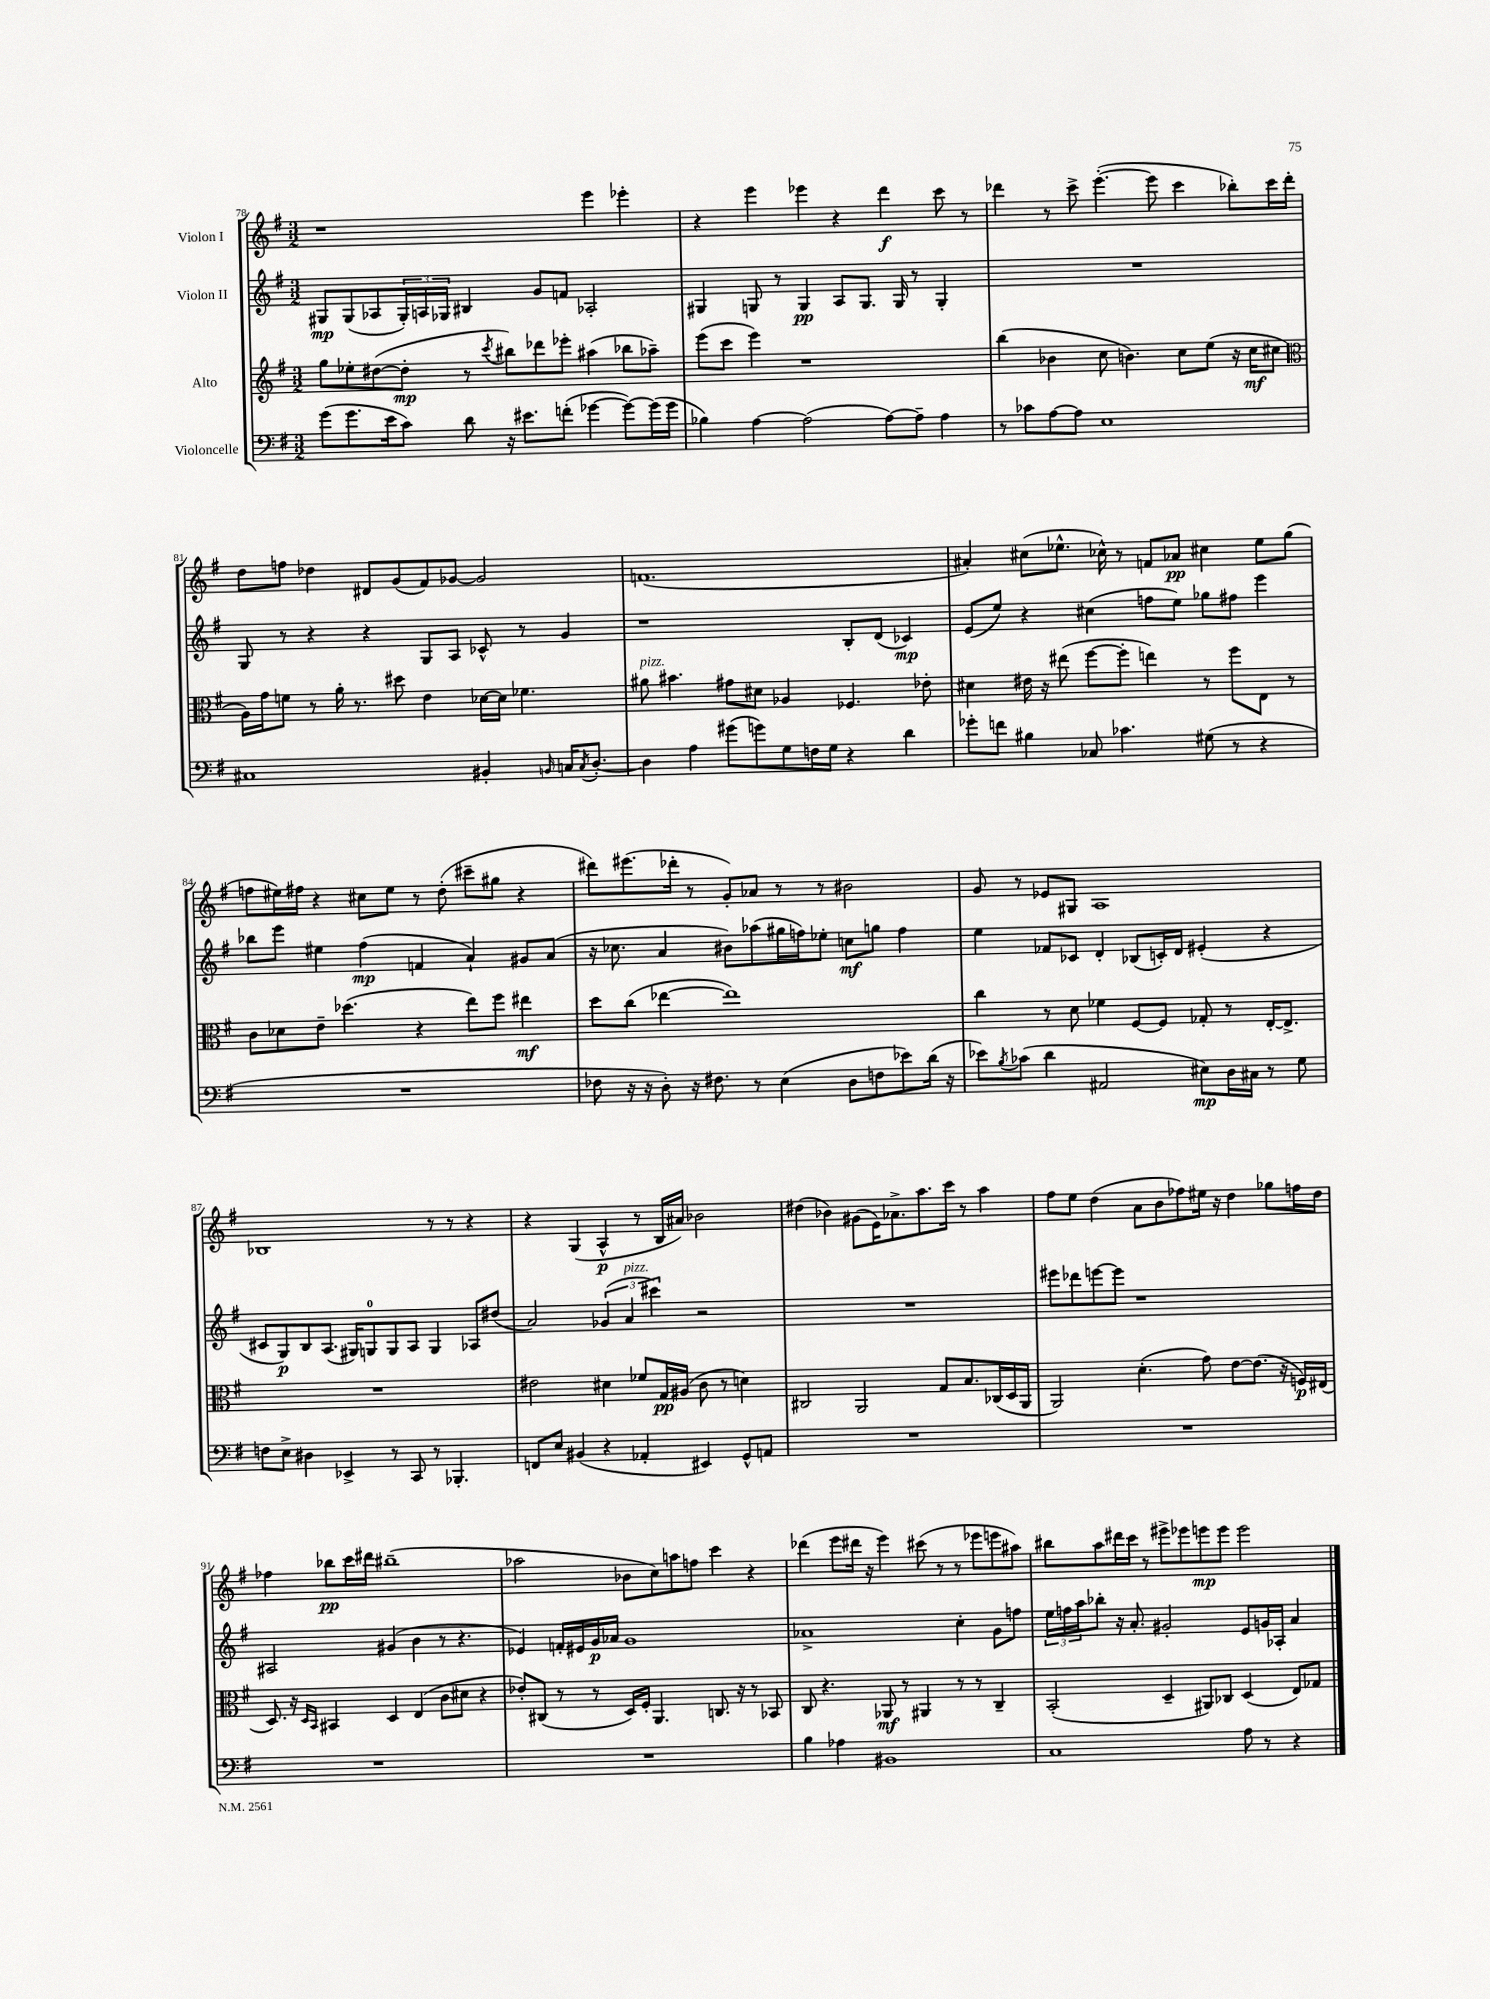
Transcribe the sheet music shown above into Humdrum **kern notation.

**kern	**kern	**kern	**kern
*staff4	*staff3	*staff2	*staff1
*clefF4	*clefG2	*clefG2	*clefG2
*k[f#]	*k[f#]	*k[f#]	*k[f#]
*M3/2	*M3/2	*M3/2	*M3/2
(8g	8gg	8G#	1r
8.g	8ee-'	(8G#	.
.	([8dd#	8A-	.
16e	.	.	.
8c)	8dd#']	24G#')	.
.	.	24A	.
.	.	24G-	.
8d	8r	4B#	.
.	8qccc	.	.
16r	8bb#)	.	.
8.e#	.	.	.
.	8ddd-	8g	.
(8f'	8eee-'	8f	.
[4g-	(4aa#	2A-'	4eee
8g-_)	8bb-	.	4eee-'
(16g-]	8aa-~)	.	.
16g-	.	.	.
=	=	=	=
4B-)	(8eee	4G#	4r
.	8ccc	.	.
[4A	4eee)	8G	4eee
.	.	8r	.
(2A]	1r	4G	4eee-
.	.	8A	4r
.	.	8.G	.
[8A)	.	.	4ddd
.	.	16G	.
8A~]	.	8r	.
4A	.	4G'	8ccc
.	.	.	8r
=	=	=	=
8r	(4bb	1.r	4ddd-
8c-	.	.	.
[8A	4b-	.	8r
8A]	.	.	8ccc^
1E	8cc	.	([4.eee'
.	4.b)	.	.
.	.	.	8eee]
.	8cc	.	4ccc
.	(8ee	.	.
.	16r	.	8bb-')
.	16cc	.	.
.	8cc#	.	16ccc
.	.	.	16ddd-'
=	=	=	=
*	*clefC3	*	*
1C#	16A)	8G	8dd
.	16g	.	.
.	8f	8r	8ff
.	8r	4r	4dd-
.	16a'	.	.
.	8.r	.	.
.	.	4r	8d#
.	8dd#	.	(8g
.	4e	8G	8f#)
.	.	8A	[8g-
4BB#'	[16d-	8c-^^	2g-]
.	16d-]	.	.
.	4.f-	8r	.
16qqBB	.	.	.
16C	.	4g	.
8qC	.	.	.
[8.D'	.	.	.
=	=	=	=
4D]	8a#	1r	(1.f
.	4.b#	.	.
4A	.	.	.
(8g#	8g#	.	.
8g)	8d#	.	.
8G	4A-	.	.
16F	.	.	.
16G	.	.	.
4r	4.F-	8B'	.
.	.	(8d	.
4d	.	4c-)	.
.	8e-'	.	.
=	=	=	=
8g-'	4d#	(8e	4a#')
8f	.	8ee)	.
4B#	16e#	4r	(8cc#
.	16r	.	.
.	(8ee#	.	8.ee-^^
8C-	[8ff#	(4cc#	.
.	.	.	16cc-^^)
4.c-	8ff#']	.	8r
.	4ee)	8ff	8f
.	.	8ee)	8a-
(8G#	8r	8gg-	4cc#
8r	8ff#	8ff#	.
4r	8E	4eee	8ee-
.	8r	.	(8gg
=	=	=	=
1.r	8c	8bb-	8ff
.	8d-	8eee	16ee#)
.	.	.	16ff#
.	8e~	4ee#	4r
.	(4.dd-	.	.
.	.	(4ff#	8cc#
.	.	.	8ee#
.	4r	4f	8r
.	.	.	(8dd'
.	8ee)	4a`)	8ccc#~
.	8ff#	.	8gg#
.	4ee#	8g#	4r
.	.	(8a	.
=	=	=	=
8F-	8dd	16r	8ddd#)
.	.	8.cc-	.
16r	(8cc	.	(8.eee#
16r	.	.	.
8D')	[4ee-	4a	.
.	.	.	16ddd-'
16r	.	.	8r
8.F#	.	.	.
.	1ee-])	8b#)	8g')
8r	.	(8aa-	8a-
(4E	.	16gg#	8r
.	.	16ff)	.
.	.	8ee-'	8r
8D	.	8cc	2b#
8F	.	8gg	.
8e-)	.	4ff	.
(16d	.	.	.
16r	.	.	.
=	=	=	=
8e-)	4cc	4ee	8g
8qB	.	.	.
(8c-	.	.	8r
4d	8r	8f-	8e-
.	8d	8c-	8G#
2AA#	4f-	4d'	1A
.	[8F#	(8B-	.
.	8F#]	16c')	.
.	.	16d	.
8E#)	8G-'	(4e#'	.
16D	8r	.	.
16C#	.	.	.
8r	[16E'	4r	.
.	8.E^]	.	.
8G	.	.	.
=	=	=	=
8F	1.r	8c#	1B-
8E^	.	8G)	.
4D#	.	8B	.
.	.	(8.A	.
4EE-^	.	.	.
.	.	16G#)	.
.	.	8G	.
8r	.	8G	.
8CC	.	8A	.
8r	.	4G	8r
4.BBB-'	.	.	8r
.	.	8A-	4r
.	.	(8dd#	.
=	=	=	=
8FF	2e#	2a)	4r
8E	.	.	.
(4BB#	.	.	(4G
4r	4d#	(6g-	4A^^
.	.	6a	.
4AA-'	8f-	.	8r
.	.	6ccc#)	.
.	16G	.	16B
.	(16A#	.	16a#)
4EE#)	8c	2r	2b-
.	8r	.	.
8GG^^	4d)	.	.
8AA	.	.	.
=	=	=	=
1.r	2C#	1.r	(4dd#
.	.	.	4b-)
.	2AA	.	(8g#
.	.	.	16e)
.	.	.	8.a-^
.	.	.	8.aa
.	8G	.	.
.	.	.	16ccc
.	8.B	.	8r
.	.	.	4aa
.	(16C-	.	.
.	16D	.	.
.	16AA	.	.
=	=	=	=
1.r	2AA)	8eee#	8ff#
.	.	8ddd-	8ee
.	.	[8eee	(4dd
.	.	8eee]	.
.	(4.d'	1r	8a
.	.	.	8b
.	.	.	8ff-)
.	8g)	.	16ee#
.	.	.	16r
.	[8e	.	4dd
.	(8.e]	.	.
.	.	.	8gg-
.	16r	.	.
.	16F)	.	16ff
.	(16E#	.	16dd
=	=	=	=
1.r	8.D)	2A#	4ff-
.	16r	.	.
.	16qqD	.	.
.	16qqBB	.	.
.	4BB#	.	8bb-
.	.	.	16ccc
.	.	.	16ddd#
.	4D	(4g#	(1bb#~
.	(4E	4b	.
.	8c	8r	.
.	8d#	4.r	.
.	4r	.	.
=	=	=	=
1.r	8e-')	4e-)	2aa-
.	(8C#	.	.
.	8r	16f'	.
.	.	16e#	.
.	8r	16g	.
.	.	16a-	.
.	16D)	1g	8b-
.	16F#'	.	.
.	4.AA	.	8cc)
.	.	.	8aa
.	.	.	8ff
.	8.C	.	4ccc
.	16r	.	.
.	8r	.	4r
.	8BB-	.	.
=	=	=	=
4B	8C	1a-^	(4ddd-
.	4.r	.	.
4A-	.	.	8eee
.	.	.	16ddd#
.	.	.	16r
1BB#	8AA-	.	4eee)
.	8r	.	.
.	4AA#	.	(8ccc#
.	.	.	8r
.	8r	4cc'	8r
.	8r	.	8eee-
.	4C~	8g	8eee
.	.	8ff	8aa#)
=	=	=	=
1C	(2BB'	24ee	8bb#
.	.	24ff	.
.	.	24aa	.
.	.	8bb-'	8aa
.	.	16r	16ddd#
.	.	8.a'	16ccc
.	.	.	8r
.	4D~	2g#'	8eee#^
.	.	.	8eee-
.	8AA#)	.	8eee
.	8C-	.	8eee
8A	(4D	8e	2eee
8r	.	16g	.
.	.	16A-'	.
4r	8E)	4a	.
.	8G-	.	.
==	==	==	==
*-	*-	*-	*-
